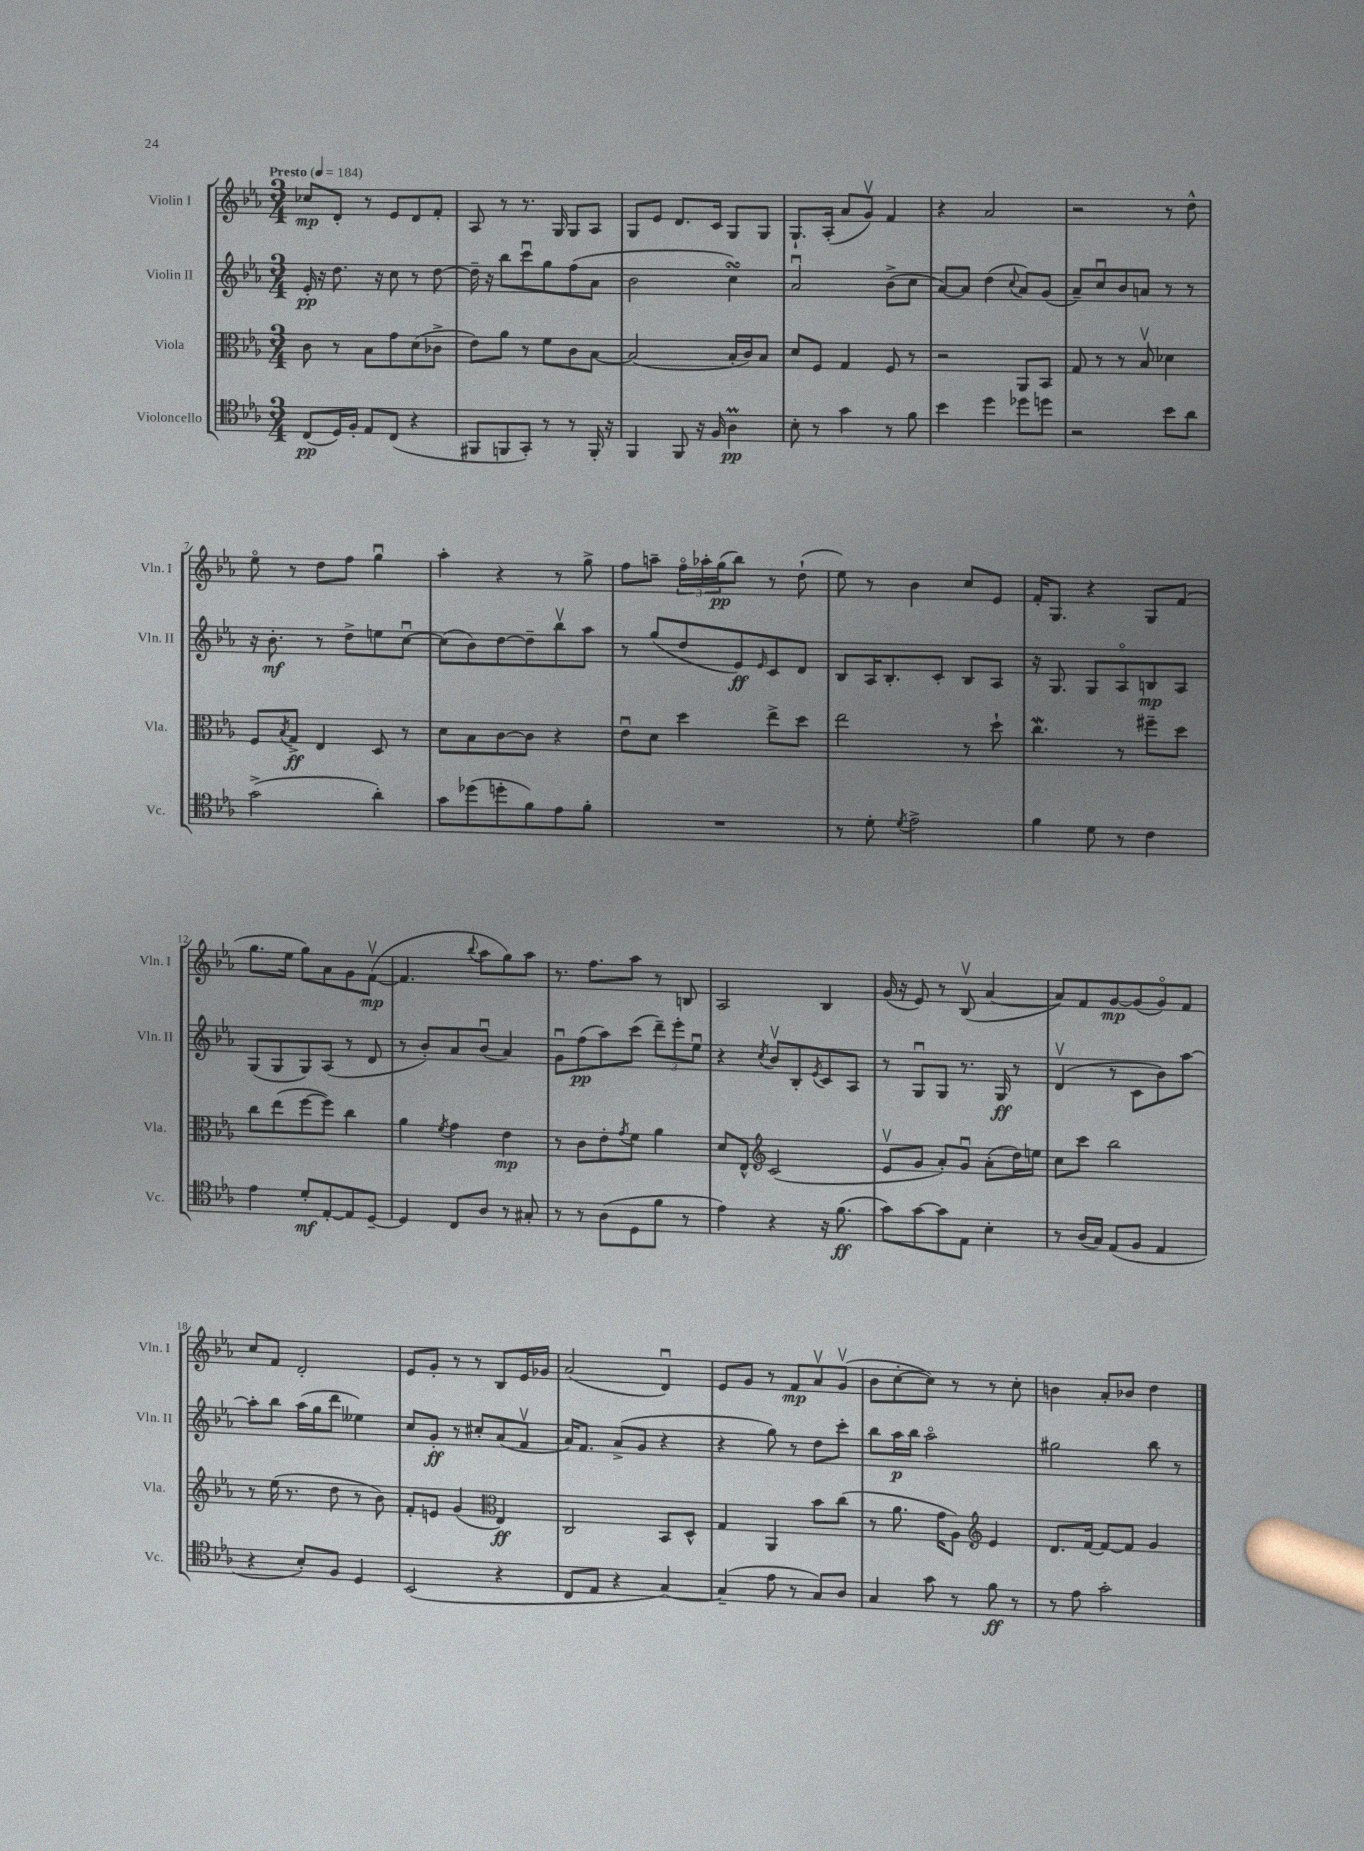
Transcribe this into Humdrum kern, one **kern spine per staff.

**kern	**dynam	**kern	**dynam	**kern	**dynam	**kern	**dynam
*part4	*part4	*part3	*part3	*part2	*part2	*part1	*part1
*staff4	*staff4	*staff3	*staff3	*staff2	*staff2	*staff1	*staff1
*I"Violoncello	*	*I"Viola	*	*I"Violin II	*	*I"Violin I	*
*I'Vc.	*	*I'Vla.	*	*I'Vln. II	*	*I'Vln. I	*
*clefC4	*	*clefC3	*	*clefG2	*	*clefG2	*
*k[b-e-a-]	*	*k[b-e-a-]	*	*k[b-e-a-]	*	*k[b-e-a-]	*
*M3/4	*	*M3/4	*	*M3/4	*	*M3/4	*
*MM184	*	*MM184	*	*MM184	*	*MM184	*
=1	=1	=1	=1	=1	=1	=1	=1
!	!	!	!	!	!	!LO:TX:a:B:t=Presto	!
(8C/L	pp	8c\	.	16e-'/	pp	8cc-X/L	mp
.	.	.	.	16r	.	.	.
16D/L)	.	8r	.	8.dd\	.	8d'/J	.
16F'/JJ	.	.	.	.	.	.	.
8E-/L	.	8B-\L	.	.	.	8r	.
.	.	.	.	16r	.	.	.
(8C/J	.	8g\	.	8cc\	.	8e-/L	.
4r	.	(8d\	.	8r	.	8d/	.
.	.	8c-X^\J	.	[8dd\	.	8f'/J	.
=2	=2	=2	=2	=2	=2	=2	=2
8FF#X/L	.	8e-\L)	.	16dd~\]	.	8A-/	.
.	.	.	.	16r	.	.	.
8FFn/	.	8a-\J	.	8bb-\L	.	8r	.
8GG'/J)	.	8r	.	8cccu\	.	8.r	.
8r	.	8f\L	.	8gg\	.	.	.
.	.	.	.	.	.	16G/	.
8r	.	8c\	.	(8ff\	.	8G/L	.
16FF'/	.	[8B-\J	.	8a-\J	.	8A-/J	.
16r	.	.	.	.	.	.	.
=3	=3	=3	=3	=3	=3	=3	=3
4FF/	.	(2B-/]	.	2b-\	.	8G/L	.
.	.	.	.	.	.	8e-/J	.
8FF/	.	.	.	.	.	8.d/L	.
16r	.	.	.	.	.	.	.
16F/	.	.	.	.	.	16c/Jk	.
4A-M\	pp	16B-'/LL	.	4ccsSSS\)	.	8G/L	.
.	.	16c/J)	.	.	.	.	.
.	.	8B-/J	.	.	.	8G/J	.
=4	=4	=4	=4	=4	=4	=4	=4
8B-'\	.	8d/L	.	2a-u/	.	8.G`/L	.
8r	.	8F/J	.	.	.	.	.
.	.	.	.	.	.	(16A-'/Jk	.
4g\	.	4G/	.	.	.	8a-/L	.
.	.	.	.	.	.	8gv/J)	.
8r	.	8F/	.	(8b-^\L	.	4f/	.
8f\	.	8r	.	8cc\J	.	.	.
=5	=5	=5	=5	=5	=5	=5	=5
4b-\	.	2r	.	[8a-/L)	.	4r	.
.	.	.	.	8a-/J]	.	.	.
4dd\	.	.	.	(4dd\	.	2a-/	.
.	.	.	.	8qqcc/	.	.	.
8dd-X\L	.	8AA-/L	.	8a-/L)	.	.	.
8ddn\J	.	8BB-/J	.	(8g/J	.	.	.
=6	=6	=6	=6	=6	=6	=6	=6
2r	.	8G/	.	8a-~/L)	.	2r	.
.	.	8r	.	8ccu/	.	.	.
.	.	8r	.	8b-/	.	.	.
.	.	8B-v/	.	8an/J	.	.	.
8b-\L	.	4d-X\	.	8r	.	8r	.
8a-\J	.	.	.	8r	.	8dd^^\	.
!!LO:LB:g=z
=7	=7	=7	=7	=7	=7	=7	=7
(2g^\	.	8F/L	.	16r	.	8ee-\	.
.	.	.	.	8.b-'\	mf	.	.
.	.	8qB-/	.	.	.	.	.
.	.	8G^/J	ff	.	.	8r	.
.	.	4E-/	.	8r	.	8dd\L	.
.	.	.	.	8dd^\L	.	8ff\J	.
4a-'\)	.	8D/	.	8een\	.	4ggu\	.
.	.	8r	.	[8ccu\J	.	.	.
=8	=8	=8	=8	=8	=8	=8	=8
8g\L	.	8d\L	.	(8cc\L]	.	4aa-'\	.
(8dd-X\	.	8B-\	.	8b-\)	.	.	.
8ddn'\	.	[8c\	.	[8dd\	.	4r	.
8f\)	.	8c\J]	.	8dd~\]	.	.	.
8e-\	.	4r	.	8bb-v\	.	8r	.
8f'\J	.	.	.	8aa-\J	.	8gg^\	.
=9	=9	=9	=9	=9	=9	=9	=9
2.r	.	8e-u\L	.	8r	.	8ff\L	.
.	.	8d\J	.	(8gg/L	.	8aan~\J	.
.	.	4dd\	.	8dd/	.	24ff\LL	.
.	.	.	.	.	.	24aa-X'\	.
.	.	.	.	.	.	(24gg\J	pp
.	.	.	.	8e-/)	ff	8bb-\J)	.
.	.	.	.	16qqe-/	.	.	.
.	.	8ee-^\L	.	8c/	.	8r	.
.	.	8dd\J	.	8d/J	.	(8dd`\	.
=10	=10	=10	=10	=10	=10	=10	=10
8r	.	2ee-\	.	8B-/L	.	8ee-\)	.
8d'\	.	.	.	16A-/K	.	8r	.
.	.	.	.	8.B-'/	.	.	.
8qd/	.	.	.	.	.	.	.
2e-^\	.	.	.	.	.	4b-\	.
.	.	.	.	8c'/J	.	.	.
.	.	8r	.	8B-/L	.	8cc/L	.
.	.	8dd`\	.	8A-/J	.	8e-/J	.
=11	=11	=11	=11	=11	=11	=11	=11
4f\	.	4.ccW\	.	16r	.	16f'/KL	.
.	.	.	.	8.G/	.	8.G/J	.
8d\	.	.	.	8G/L	.	4r	.
8r	.	8r	.	8A-/	.	.	.
4c\	.	8ff#X~\L	.	8Bn/	mp	8G/L	.
.	.	8dd\J	.	8A-/J	.	(8f/J	.
!!LO:LB:g=z
=12	=12	=12	=12	=12	=12	=12	=12
4e-\	.	8cc\L	.	(8G/L	.	8.gg\L	.
.	.	(8ee-\	.	8G/	.	.	.
.	.	.	.	.	.	16ee-\Jk	.
8d'/L	mf	[8ff\	.	8G/)	.	8gg\L)	.
[8E-'/	.	8ff\J])	.	(8A-/J	.	8a-\	.
8E-/]	.	4cc\	.	8r	.	8g\	.
[8D~/J	.	.	.	8d/	.	([8fv\J	mp
=13	=13	=13	=13	=13	=13	=13	=13
4D/]	.	4a-\	.	8r	.	4.f/]	.
.	.	.	.	8b-'/L)	.	.	.
.	.	8qf/	.	.	.	.	.
8C/L	.	4g\	.	8a-/	.	.	.
.	.	.	.	.	.	8qqbb-/	.
8A-/J	.	.	.	(8b-u/J	.	8aa-\L	.
8r	.	4e-\	mp	4a-/)	.	8gg\)	.
8G#X'/	.	.	.	.	.	8aa-\J	.
=14	=14	=14	=14	=14	=14	=14	=14
8r	.	8r	.	8gu\L	.	8.r	.
8r	.	8c\L	.	(8ff\	pp	.	.
.	.	.	.	.	.	8.ff\L	.
(8A-\L	.	8e-'\	.	8aa-\)	.	.	.
.	.	8qg/	.	.	.	.	.
8D\	.	8f\J	.	(8ccc\J	.	8aa-\J	.
8f\J	.	4a-\	.	12ddd~\L)	.	8r	.
.	.	.	.	12eee-'\	.	.	.
8r	.	.	.	.	.	8Bn/	.
.	.	.	.	12ee-u\J	.	.	.
=15	=15	=15	=15	=15	=15	=15	=15
4e-\)	.	8d/L	.	4r	.	2A-/	.
.	.	8E-^^/J	.	.	.	.	.
*	*	*clefG2	*	*	*	*	*
.	.	.	.	8qcc/	.	.	.
4r	.	(2c/	.	8b-v/L	.	.	.
.	.	.	.	8B-'/	.	.	.
.	.	.	.	8qe-/	.	.	.
16r	.	.	.	8c/	.	4B-/	.
(8.f\	ff	.	.	.	.	.	.
.	.	.	.	8A-/J	.	.	.
=16	=16	=16	=16	=16	=16	=16	=16
8g\L)	.	8e-v/L	.	8r	.	(16g/	.
.	.	.	.	.	.	16r	.
[8g\	.	8g/J	.	8Gu/L	.	8e-/)	.
8g\]	.	8a-'/L)	.	8G/J	.	8r	.
8E-\J	.	8gu/J	.	8.r	.	(8B-v/	.
4B-'\	.	(8a-'\L	.	.	.	[4a-/	.
.	.	.	.	16G/	ff	.	.
.	.	16dd\L)	.	8r	.	.	.
.	.	16een\JJ	.	.	.	.	.
=17	=17	=17	=17	=17	=17	=17	=17
8r	.	8cc\L	.	(4dv/	.	8a-/L])	.
(16A-/LL	.	8ccc\J	.	.	.	8f/	.
16G/JJ)	.	.	.	.	.	.	.
(8E-/L	.	2bb-\	.	8r	.	[8g/	mp
8F/J	.	.	.	8c\L	.	(8g/]	.
4E-/	.	.	.	8b-\)	.	8g/)	.
.	.	.	.	[8aa-\J	.	8f/J	.
!!LO:LB:g=z
=18	=18	=18	=18	=18	=18	=18	=18
4r	.	8r	.	8aa-'\L]	.	8cc/L	.
.	.	(16ee-\	.	8bb-\J	.	8f/J	.
.	.	8.r	.	.	.	.	.
8B-'/L)	.	.	.	(16aa-\LL	.	2d'/	.
.	.	.	.	16gg\J	.	.	.
8F/J	.	8dd\	.	8ddd\J	.	.	.
4D/	.	8r	.	4ee--X\)	.	.	.
.	.	8b-\)	.	.	.	.	.
=19	=19	=19	=19	=19	=19	=19	=19
(2BB-/	.	8f'/L	.	8cc/L	.	8e-/L	.
.	.	8en/J	.	8g'/J	ff	8g'/J	.
.	.	(4g/	.	8r	.	8r	.
.	.	.	.	8cc#X'/L	.	8r	.
*	*	*clefC3	*	*	*	*	*
4r	.	4E-/)	ff	(8a-/	.	8B-/L	.
.	.	.	.	8fv/J	.	16e-/L	.
.	.	.	.	.	.	16g-X/JJ	.
=20	=20	=20	=20	=20	=20	=20	=20
8C/L	.	2C/	.	16a-/KL)	.	(2a-/	.
.	.	.	.	8.f/J	.	.	.
8E-/J	.	.	.	.	.	.	.
4r	.	.	.	(8a-^/L	.	.	.
.	.	.	.	8g/J	.	.	.
[4G/)	.	8BB-/L	.	4r	.	4du/)	.
.	.	8D^^/J	.	.	.	.	.
=21	=21	=21	=21	=21	=21	=21	=21
(4G~/]	.	4G/	.	4r	.	8e-/L	.
.	.	.	.	.	.	8g/J	.
8e-\	.	4AA-/	.	8gg\)	.	8r	.
8r	.	.	.	8r	.	8f/L	mp
8G/L)	.	8b-\L	.	8dd\L	.	8a-v/	.
8A-/J	.	(8cc\J	.	8ccc'\J	.	(8gv/J	.
=22	=22	=22	=22	=22	=22	=22	=22
4G/	.	8r	.	8bb-\L	.	8b-\L	.
.	.	8.a-\	.	16aa-\L	p	[8cc'\	.
.	.	.	.	16bb-\JJ	.	.	.
8g\	.	.	.	2aa-\	.	8cc\J])	.
.	.	16g\KL	.	.	.	.	.
8r	.	8A-\J)	.	.	.	8r	.
*	*	*clefG2	*	*	*	*	*
8f\	ff	4e-/	.	.	.	8r	.
8r	.	.	.	.	.	8cc'\	.
=23	=23	=23	=23	=23	=23	=23	=23
8r	.	8.d/L	.	2gg#X\	.	4bn\	.
8e-\	.	.	.	.	.	.	.
.	.	[16f/Jk	.	.	.	.	.
2g'\	.	8f/L_	.	.	.	8a-'/L	.
.	.	8f/J]	.	.	.	8b-X/J	.
.	.	4g/	.	8bb-\	.	4dd\	.
.	.	.	.	8r	.	.	.
==	==	==	==	==	==	==	==
*-	*-	*-	*-	*-	*-	*-	*-
